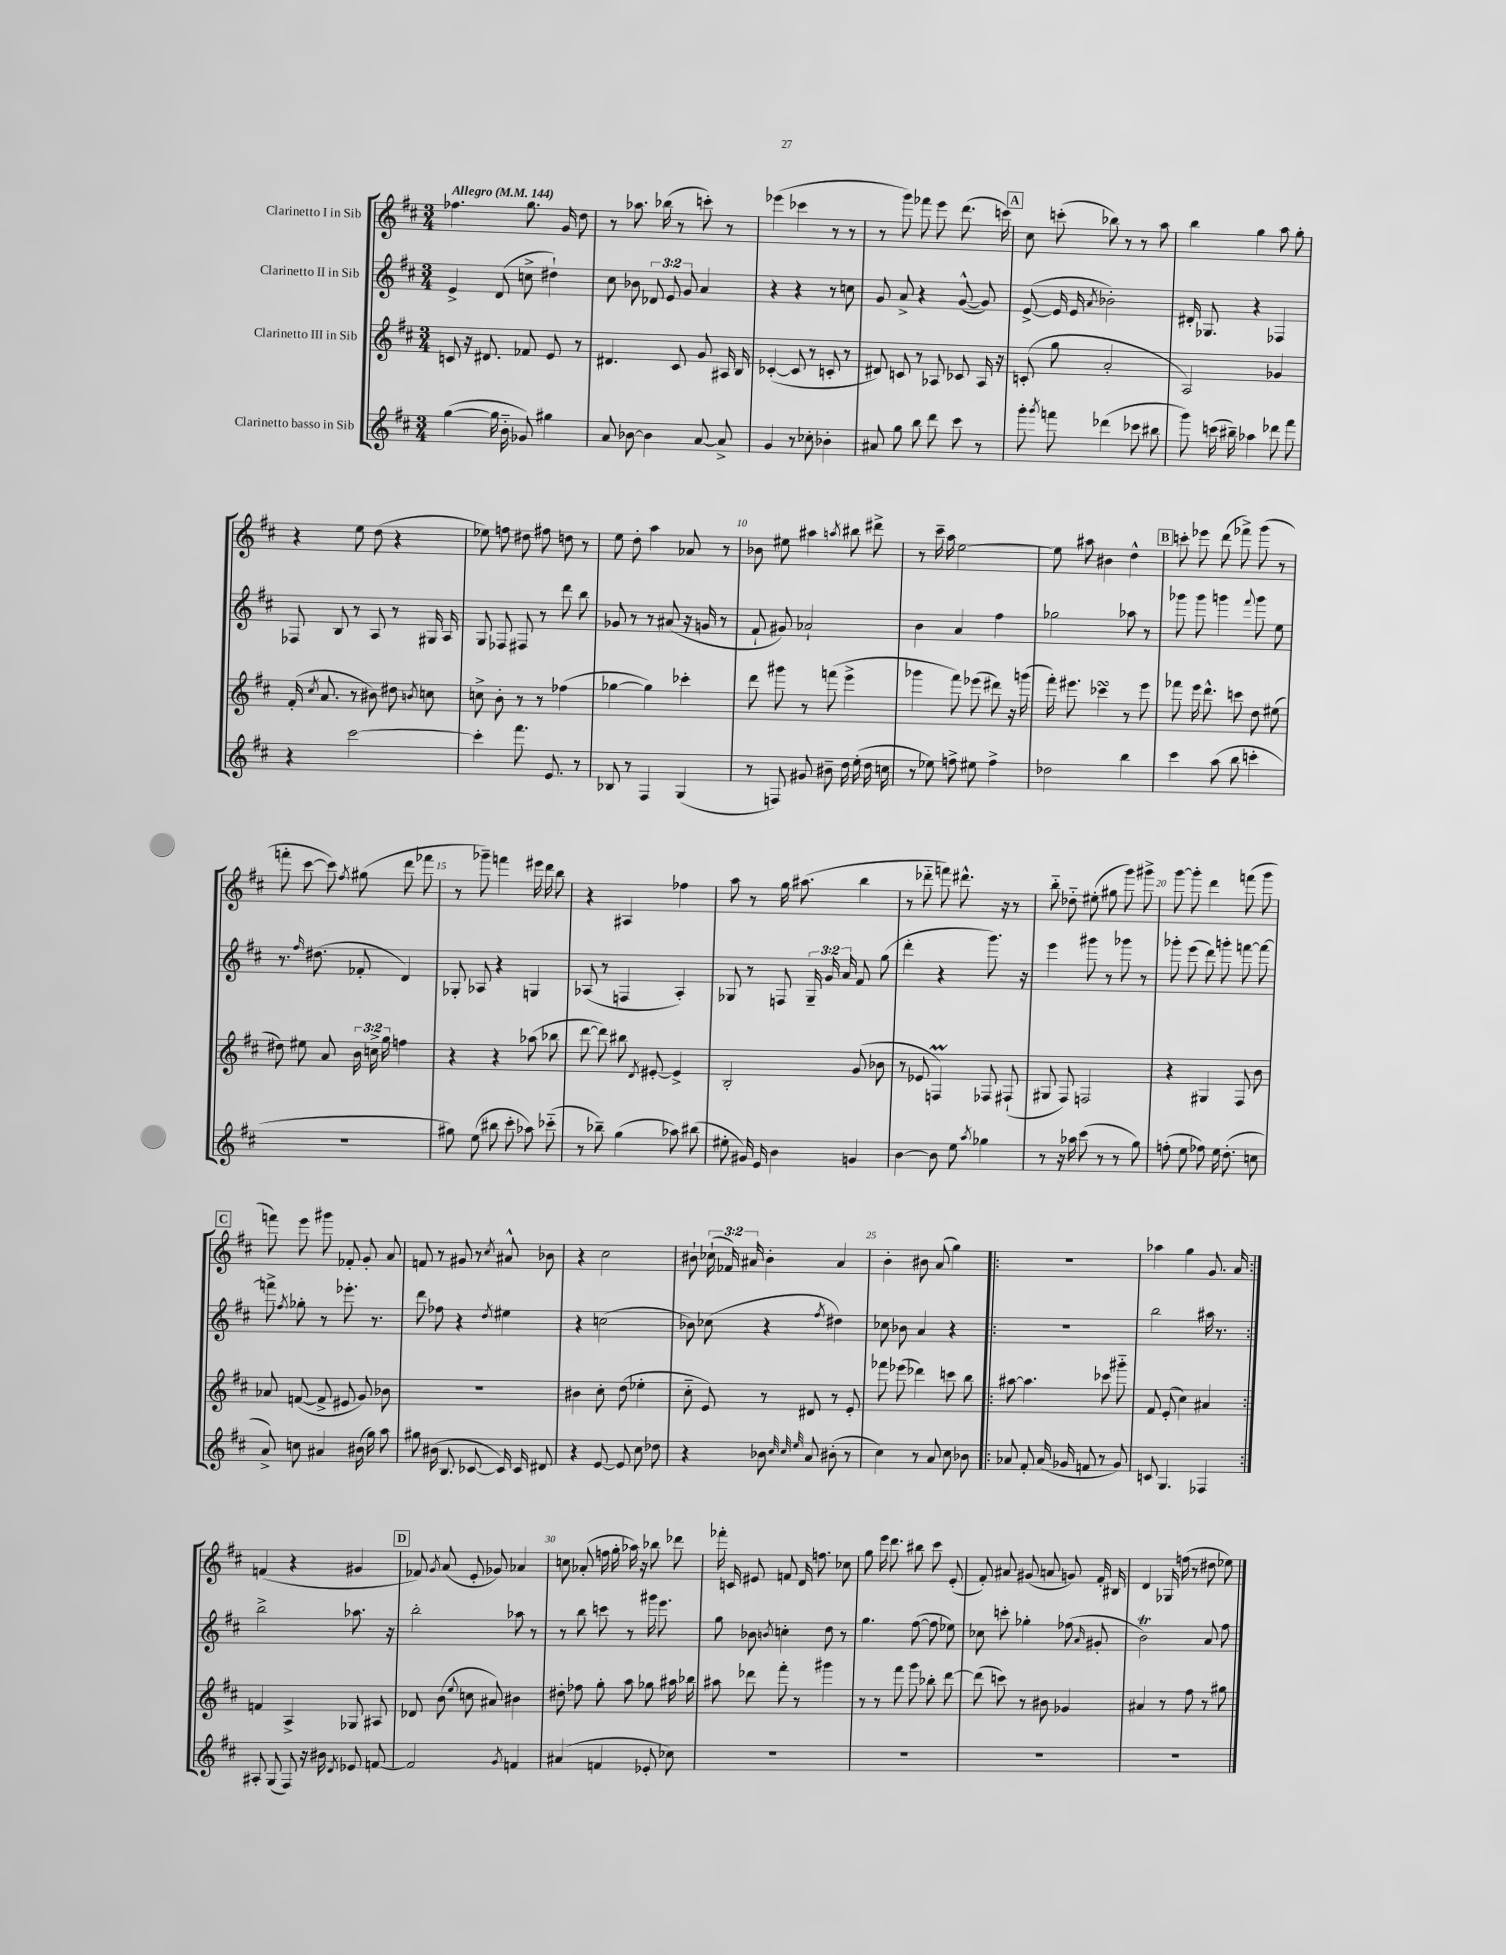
<<
\new StaffGroup <<
\new Staff = "s0" \with { instrumentName = "Clarinetto I in Sib" } {
    \clef treble \key d \major \numericTimeSignature \time 3/4 \override Staff.TupletNumber.text = #tuplet-number::calc-fraction-text \tempo "Allegro" 4 = 144
    \autoBeamOff fes''4. g''8. g'16 d''8 |
    r8 aes''8. bes''16( r8 c'''8-.) r8 |
    ees'''4( ces'''4 r8 r8 |
    r8 g'''8) fes'''8 e'''8 d'''8.( c'''16) |
    \mark \markup { \box "A" } cis''8 c'''8-.( bes''8) r8 r8 a''8 |
    b''4 g''4 a''8 g''8-. |
    r4 e''8 d''8( r4 |
    ees''8) f''8 dis''8 fis''8 d''8 r8 |
    e''8 d''8-. a''4 aes'8 r8 |
    bes'8 eis''8 ais''4 \acciaccatura { a''8 } bis''8 dis'''8-> |
    r8 cis'''16-- a''16 e''2~ |
    e''8 ais''8 bis'4 d''4-^ |
    \mark \markup { \box "B" } c'''8-. ees'''8 d'''8( fes'''8->) g'''8( r8 |
    f'''8-. cis'''8~ cis'''8) \acciaccatura { fis''8 } gis''8( d'''8 fes'''8 |
    r8 ges'''8--) f'''4 eis'''16 d'''16 b''8 |
    r4 ais4 fes''4 |
    a''8 r8 g''16 ais''8.( b''4 |
    r8 des'''8-_ f'''8) dis'''8.-^ r16 r8 |
    b''8-_ des''8-_ eis''8-.( gis''8 g'''8) gis'''8-> |
    g'''8~ g'''8-. d'''4 f'''8( g'''8 |
    \mark \markup { \box "C" } f'''8) e'''8 gis'''8 fes'8-. g'8-. a'8 |
    f'8 r8 gis'8 r8 \acciaccatura { cis''8 } ais'8-^ bes'8 |
    r4 cis''2 |
    bis'8-! \tuplet 3/2 { ces''16-!( fes'16) ais'16 } bis'4-. ais'4 |
    b'4-. bis'8 a'8( g''4) |
    \repeat volta 2 { R2. |
    aes''4 g''4 g'8. a'16 | }
    f'4( r4 gis'4 |
    \mark \markup { \box "D" } fes'8) \acciaccatura { g'8 } a'8( e'8-. ges'8) aes'4 |
    c''8 aes'8-.( f''16 g''16-. aes''16) r16 bes''8 des'''8 |
    fes'''16-. c'16 eis'8 f'8 d'16 f''8. ces''8 |
    g''8 e'''16 d'''8. bis''8 cis'''8 e'8-.( |
    fis'8-.) ais'8 gis'8( a'8 g'8) fis'16-. bis16 |
    d'4 ges16 f''16( r8 dis''8 ees''8) \bar "|." |
}
\new Staff = "s1" \with { instrumentName = "Clarinetto II in Sib" } {
    \clef treble \key d \major \numericTimeSignature \time 3/4 \override Staff.TupletNumber.text = #tuplet-number::calc-fraction-text
    \autoBeamOff e'4-> d'8( c''8-> dis''4-!) |
    cis''8 bes'8 \tuplet 3/2 { des'8 e'8 g'8 } a'4 |
    r4 r4 r8 c''8 |
    g'8 a'8-> r4 g'8~-^( g'8) |
    \mark \markup { \box "A" } e'8~->( e'16 e'16 \acciaccatura { a'8 } bes'2-.) |
    dis'16-. ges8. r4 fes4 |
    fes8 b8 r8 a8 r8 gis16 a16 |
    g8 fes8 fis8 r8 d'''8 b''8 |
    ges'8 r8 r8 ais'8( r16 g'16 r8 |
    fis'8-! gis'8) aes'2-! |
    b'4 a'4 fis''4 |
    ges''2 aes''8 r8 |
    \mark \markup { \box "B" } ges'''8 ges'''8 g'''4 \appoggiatura { fis'''8 } g'''8 e''8 |
    r8. \grace { fis''16 } dis''8.( fes'8-. d'4) |
    ges8-. aes8 r4 g4 |
    aes8( r8 f4 aes4-.) |
    ges8 r8 f8 \tuplet 3/2 { ges16-- g'16 a'16 } fis'8 g''8( |
    d'''4-. r4 g'''8.) r16 |
    e'''4 gis'''8 r8 ges'''8 r8 |
    ges'''8-. e'''8( d'''8) g'''8-. f'''8~ f'''8~ |
    \mark \markup { \box "C" } f'''8-> \acciaccatura { fis''8 } ges''8-. r8 ees'''8.-. r8. |
    d'''8 fes''8 r4 \acciaccatura { d''8 } eis''4 |
    r4 c''2( |
    bes'8) ces''8( r4 \acciaccatura { fis''8 } dis''4) |
    ces''8 bes'8 a'4 r4 |
    \repeat volta 2 { R2. |
    b''2 ais''16 r8. | }
    b''2-> aes''8. r16 |
    \mark \markup { \box "D" } b''2-. aes''8 r8 |
    r8 b''8 c'''8 r8 gis'''16 e'''8. |
    g''8 bes'8 \acciaccatura { b'8 } c''4-. d''8 r8 |
    g''4. fis''8~( fis''8 ees''8) |
    ces''8 c'''8-. ges''4-. fes''8( \grace { a'16 } gis'8-. |
    b'2\trill) a'8 fis''8 \bar "|." |
}
\new Staff = "s2" \with { instrumentName = "Clarinetto III in Sib" } {
    \clef treble \key d \major \numericTimeSignature \time 3/4 \override Staff.TupletNumber.text = #tuplet-number::calc-fraction-text
    \autoBeamOff c'8 r16 dis'8. fes'8 e'8 r8 |
    dis'4. cis'8 g'8 ais16 b16 |
    ces'4~-.( ces'8 r8 c'8-. r8 |
    dis'8) c'8 r8 aes8 ces'8 aes16 r16 |
    \mark \markup { \box "A" } c'8-.( g''8 a'2-. |
    a2) ges'4 |
    fis'16-.( \acciaccatura { cis''8 } a'8. r8 bis'8) dis''8 \acciaccatura { b'8 } c''8 |
    c''8-> b'8-. r8 r8 fes''4( |
    ges''4~ ges''4) ces'''4-. |
    d'''8 gis'''8 r8 f'''8( e'''4-> |
    ges'''4 fis'''8) ees'''8( dis'''8) r16 g'''16( |
    fis'''16-.) eis'''8. ces'''4\turn r8 eis'''8 |
    \mark \markup { \box "B" } fes'''8 e'''16 d'''8.-^ c'''8 d''8 eis''8( |
    dis''8) eis''8 a'8 \tuplet 3/2 { b'16 c''16-> g''16 } f''4 |
    r4 r4 aes''8( bes''8 |
    d'''8~ d'''8) bis''8 \acciaccatura { d'8 } eis'8~-. eis'4-> |
    b2-. g'8( bes'8 |
    r8 ees'8 f4\prall) fes8 fis8-!( |
    gis8 fis8) f2 |
    r4 gis4 fis8 b'8 |
    \mark \markup { \box "C" } aes'8 f'8~( f'8-> eis'8 g'8) bes'8 |
    R2. |
    bis'4 cis''8-. d''8( ees''4-. |
    cis''8-_ e'8) r8 dis'8 r8 e'8-. |
    fes'''8 ees'''8( des'''4) c'''8 b''8 |
    \repeat volta 2 { ais''8~ ais''4. ces'''8 gis'''8-_ |
    fis'8 e'8-.( cis''4) ais'4 | }
    f'4 a4-> ges8 ais8 |
    \mark \markup { \box "D" } des'8 b'8( \appoggiatura { e''8 } c''8 ais'8) bis'4 |
    dis''8-. fes''8 g''8-. a''8 ges''8 ais''16 bes''16 |
    ais''8 des'''8 fis'''8-. r8 gis'''4 |
    r8 r8 fis'''8 g'''8 bes''8-. d'''8~ |
    d'''8( c'''8) r8 bis'8 ges'4 |
    ais'4 r8 fis''8 r8 gis''8 \bar "|." |
}
\new Staff = "s3" \with { instrumentName = "Clarinetto basso in Sib" } {
    \clef treble \key d \major \numericTimeSignature \time 3/4
    \autoBeamOff g''4~( g''16 b'16-_ ges'8) gis''4 |
    a'8 bes'8~ bes'4 a'8~ a'8-> |
    g'4 r8 ces''8-. bes'4-. |
    ais'8 g''8 b''8 d'''8 cis'''8 r8 |
    \mark \markup { \box "A" } g'''8-. \acciaccatura { g'''8 } f'''8 des'''4( ces'''8 bis''8 |
    g'''8) c'''16( bis''16--) aes''4 des'''8 fis'''8 |
    r4 cis'''2~ |
    cis'''4-. fis'''8. e'8. r8 |
    bes8 r8 fis4 g4( |
    r8 f8) gis'8 bis'8-- d''16 e''16-.( d''16 c''16 |
    r8 ees''8) f''8-> eis''8 f''4-> |
    des''2 b''4 |
    \mark \markup { \box "B" } cis'''4 a''8( b''8 c'''4-. |
    R2. |
    gis''8) e''8( bis''8 cis'''8-. aes''8) ces'''8-_( |
    r8 bes''8--) g''4( aes''8) bis''8( |
    eis''8-. gis'16) e'16 b'4 g'4 |
    b'4~ b'8 e''8 \acciaccatura { a''8 } ges''4 |
    r8 r16 aes''16 cis'''8( r8 r8 g''8) |
    f''8-.( e''8 fes''8) e''16 d''8.-.( c''8 |
    \mark \markup { \box "C" } a'8->) c''8 ais'4 bis'16( g''16) a''8 |
    gis''8 bis'16( b8. ces'8~ ces'16) ces'16 dis'8 |
    r4 e'8~ e'8 cis''8 des''8 |
    r4 bes'8 \grace { cis''32 cis''32 e''32 } a'8 bis'8-.( r8 |
    cis''4) r8 a'8 cis''8 bes'8 |
    \repeat volta 2 { aes'8 fis'8-. aes'16( ges'16 f'8 r8 ges'8) |
    c'8 g4. fes4 | }
    ais8-. g8( fis8) r16 bis'16 \acciaccatura { d'8 } ees'8 f'8~ |
    \mark \markup { \box "D" } f'2 \acciaccatura { g'8 } f'4 |
    ais'4( f'4 ees'8-. ces''8) |
    R2. |
    R2. |
    R2. |
    R2. \bar "|." |
}
>>
>>
\layout { \context { \Score \override BarNumber.break-visibility = ##(#f #t #t) barNumberVisibility = #(every-nth-bar-number-visible 5) } }
